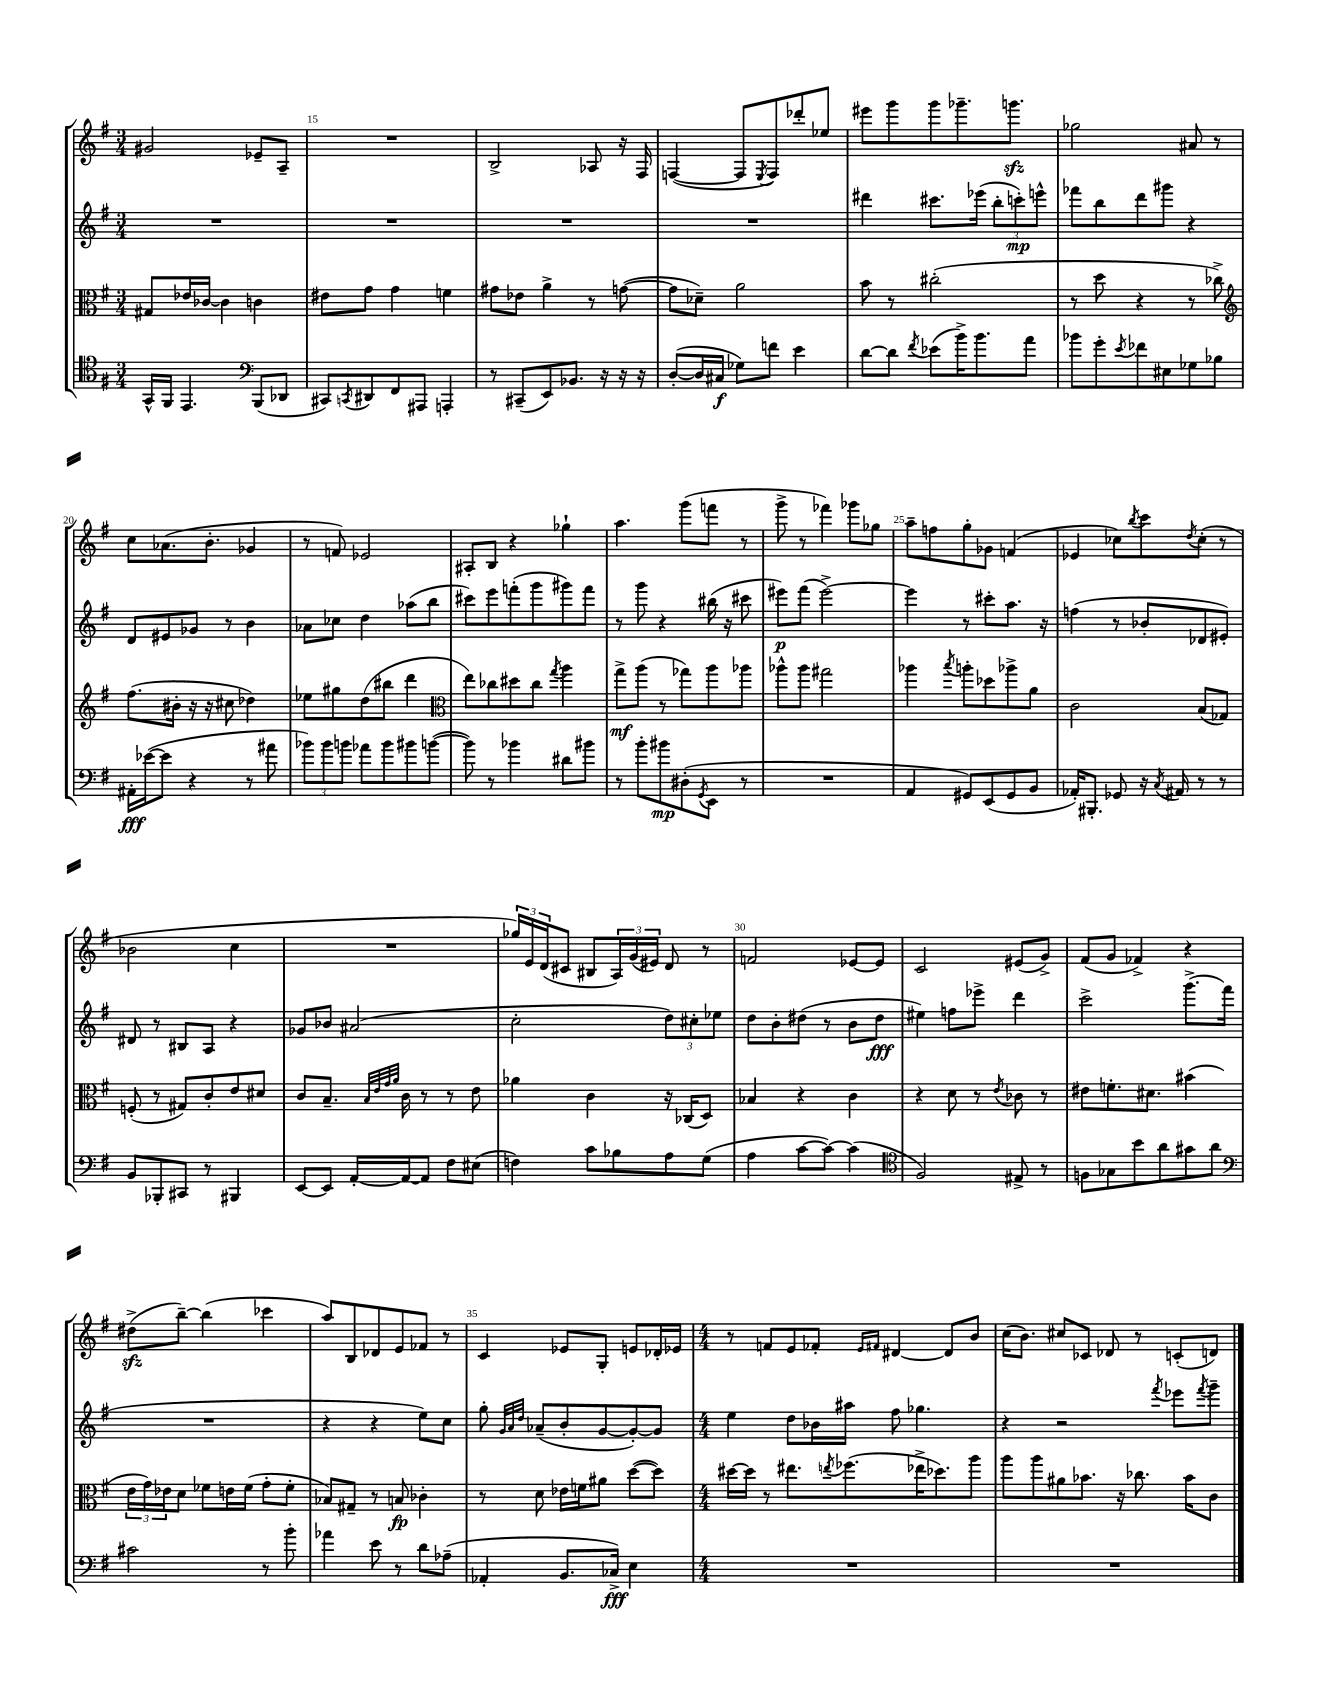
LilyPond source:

<<
\new StaffGroup <<
\new Staff = "s0" {
    \clef treble \key g \major \numericTimeSignature \time 3/4
    gis'2 ees'8-- a8-- |
    R2. |
    b2-> aes8 r16 fis16 |
    f4~( f8 \acciaccatura { e8 } f8) des'''8-. ees''8 |
    eis'''8 g'''8 g'''8 ges'''8.-- g'''8.\sfz |
    ges''2 ais'8 r8 |
    c''8 aes'8.( b'8.-. ges'4 |
    r8 f'8) ees'2 |
    ais8-. b8 r4 ges''4-! |
    a''4. g'''8( f'''8 r8 |
    g'''8-> r8 fes'''4) ges'''8 ges''8 |
    a''8-- f''8 g''8-. ges'8 f'4( |
    ees'4 ces''8) \acciaccatura { b''8 } c'''8 \acciaccatura { d''8 } ces''8-.( r8 |
    bes'2 c''4 |
    R2. |
    \tuplet 3/2 { ges''16) e'16 d'16( } cis'8 bis8 \tuplet 3/2 { a16) g'16( eis'16) } d'8 r8 |
    f'2 ees'8~ ees'8 |
    c'2 eis'8( g'8->) |
    fis'8( g'8 fes'4->) r4 |
    dis''8->\sfz( b''8~--) b''4( ces'''4 |
    a''8) b8 des'8 e'8 fes'8 r8 |
    c'4 ees'8 g8-. e'8 des'16-. ees'16 |
    \numericTimeSignature \time 4/4 r8 f'8 e'8 fes'8-. \grace { e'16 fis'16 } dis'4~ dis'8 b'8 |
    c''16( b'8.) cis''8 ces'8 des'8 r8 c'8-.( d'8) \bar "|." |
}
\new Staff = "s1" {
    \clef treble \key g \major \numericTimeSignature \time 3/4
    R2. |
    R2. |
    R2. |
    R2. |
    dis'''4 cis'''8. ees'''16( \tuplet 3/2 { b''8-. c'''8-.\mp) e'''8-^ } |
    fes'''8 b''8 d'''8 gis'''8 r4 |
    d'8 eis'8 ges'8 r8 b'4 |
    aes'8 ces''8 d''4 aes''8( b''8 |
    cis'''8) e'''8 f'''8-.( g'''8 gis'''8) f'''8 |
    r8 g'''8 r4 bis''16( r16 cis'''8 |
    eis'''8\p) fis'''8( eis'''2~->) |
    eis'''4 r8 cis'''8-. a''8. r16 |
    f''4( r8 bes'8-. des'8 eis'8-.) |
    dis'8 r8 bis8 a8 r4 |
    ges'8 bes'8 ais'2( |
    c''2-. \tuplet 3/2 { d''8) cis''8-. ees''8 } |
    d''8 b'8-. dis''8( r8 b'8 dis''8\fff |
    eis''4) f''8 ees'''8-> d'''4 |
    c'''2-> g'''8.->( fis'''16 |
    R2. |
    r4 r4 e''8) c''8 |
    g''8-. \grace { g'32 a'32 d''32 } aes'8--( b'8-. g'8~ g'8~-.) g'8 |
    \numericTimeSignature \time 4/4 e''4 d''8 bes'16 ais''16 fis''8 ges''4. |
    r4 r2 \acciaccatura { fis'''8 } ees'''8 \acciaccatura { fis'''8 } g'''8-- \bar "|." |
}
\new Staff = "s2" {
    \clef alto \key g \major \numericTimeSignature \time 3/4
    gis8 ees'16 ces'16~ ces'4 c'4 |
    eis'8 g'8 g'4 f'4 |
    gis'8 ees'8 a'4-> r8 g'8~( |
    g'8 des'8--) a'2 |
    b'8 r8 cis''2-.( |
    r8 d''8 r4 r8 ces''8->) |
    \clef treble fis''8.( bis'16-. r16 r16 cis''8 des''4) |
    ees''8 gis''8 d''8( bis''8 d'''4 |
    \clef alto e''8) ces''8 dis''8 ces''8 \acciaccatura { g''8 } a''4 |
    g''8->\mf a''8( r8 ges''8) a''8 aes''8 |
    aes''8-^ aes''8 gis''2 |
    aes''4 \acciaccatura { b''8 } a''8-. des''8 aes''8-> a'8 |
    c'2 b8( ges8) |
    f8-.( r8 gis8) c'8-. e'8 dis'8 |
    c'8 b8.-- \grace { b32 e'32 g'32 a'32 } c'16 r8 r8 e'8 |
    aes'4 c'4 r16 ces16( d8) |
    bes4 r4 c'4 |
    r4 d'8 r8 \acciaccatura { e'8 } ces'8 r8 |
    eis'8 f'8.-. dis'8. bis'4( |
    \tuplet 3/2 { e'16 g'16) ees'16 } d'8 fes'8 e'16 fes'16( g'8-. fes'8-. |
    bes8) gis8-- r8 b8\fp ces'4-. |
    r8 d'8 ees'16 f'16 ais'8 d''8~( d''8) |
    \numericTimeSignature \time 4/4 dis''16~ dis''16 r8 eis''8. \acciaccatura { e''8 } fes''8.( ees''16-> des''8.) a''8 |
    a''8 a''8 ais'8 bes'8. r16 ces''8. bes'16 c'8 \bar "|." |
}
\new Staff = "s3" {
    \clef tenor \key g \major \numericTimeSignature \time 3/4
    g,16-^ fis,16 e,4. \clef bass b,,8( des,8 |
    cis,8) \acciaccatura { c,8 } dis,8 fis,8 ais,,8 a,,4-. |
    r8 cis,8--( e,8) bes,8. r16 r16 r16 |
    d8~-.( d16 cis16\f ges8) f'8 e'4 |
    d'8~ d'8 \acciaccatura { fis'8 } ees'8( b'16->) b'8. a'8 |
    bes'8 g'8-. \acciaccatura { e'8 } fes'8 eis8 ges8 bes8 |
    ais,16-.\fff ees'16~( ees'8 r4 r8 ais'8 |
    \tuplet 3/2 { bes'8) bes'8 b'8 } aes'8 b'8 bis'8 b'8~( |
    b'8) r8 bes'4 dis'8 bis'8 |
    r8 b'8-. bis'8\mp dis8-.( \acciaccatura { g,8 } e,8 r8 |
    R2. |
    a,4 gis,8) e,8( gis,8 b,8 |
    aes,16-.) bis,,8.-. ges,8 r16 \acciaccatura { c8 } ais,16 r8 r8 |
    b,8 bes,,8-. cis,8 r8 bis,,4 |
    e,8~ e,8 a,16~-. a,16~ a,8 fis8 eis8( |
    f4) c'8 bes8 a8 g8( |
    a4 c'8~ c'8~) c'4( |
    \clef tenor fis2) eis8-> r8 |
    f8 ges8 b'8 a'8 gis'8 a'8 |
    \clef bass cis'2 r8 b'8-. |
    aes'4 e'8 r8 d'8 aes8--( |
    aes,4-. b,8. ces16->\fff) e4 |
    \numericTimeSignature \time 4/4 R1 |
    R1 \bar "|." |
}
>>
>>
\layout { \context { \Score currentBarNumber = #14 \override BarNumber.break-visibility = ##(#f #t #t) barNumberVisibility = #(every-nth-bar-number-visible 5) } }
